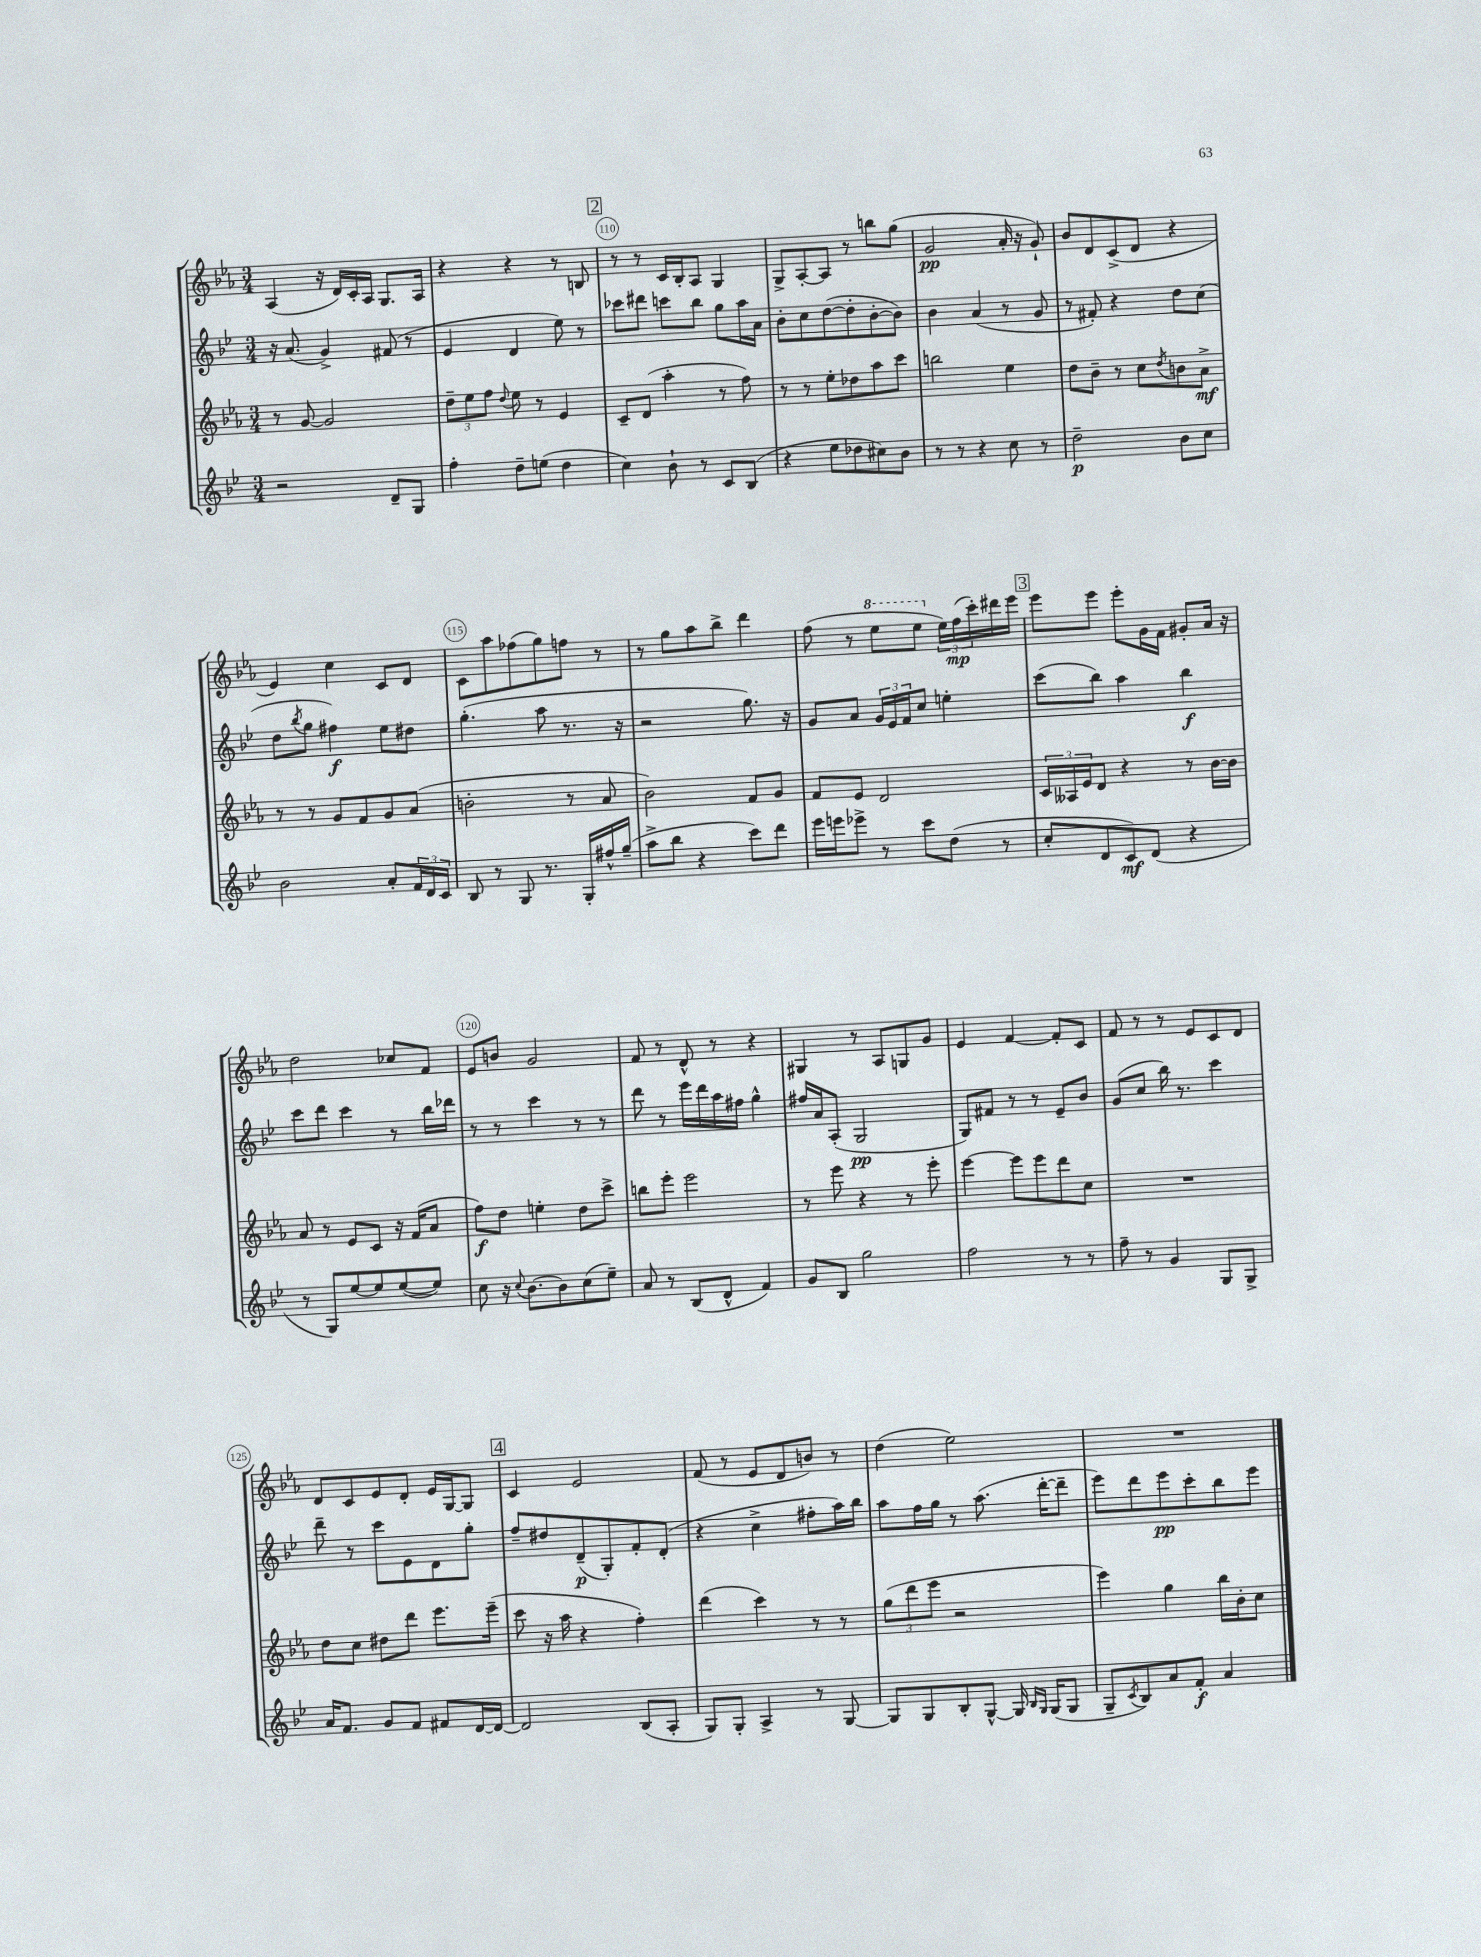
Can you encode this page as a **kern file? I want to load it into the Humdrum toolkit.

**kern	**kern	**kern	**kern
*staff4	*staff3	*staff2	*staff1
*clefG2	*clefG2	*clefG2	*clefG2
*k[b-e-]	*k[b-e-a-]	*k[b-e-]	*k[b-e-a-]
*M3/4	*M3/4	*M3/4	*M3/4
2r	8r	16r	(4A-
.	.	(8.a	.
.	[8g	.	.
.	2g]	4g^)	16r
.	.	.	16d)
.	.	.	16c'
.	.	.	16A-
8d~	.	(8f#	8.G
8G	.	8r	.
.	.	.	16A-
=	=	=	=
4ff'	12dd~	4e-	4r
.	12ee-	.	.
.	12ff	.	.
.	8qqdd	.	.
8dd~	8ee-	4d	4r
(8ee	8r	.	.
4dd	4e-	8ee-)	8r
.	.	8r	8B
=	=	=	=
4cc)	8c~	8ccc-	8r
.	(8d	8ddd#	8r
8b-`	4aa-'	8ccc	16c
.	.	.	16B-'
8r	.	8bb-	8A-
8c	8r	8gg	4G
(8B-	8ff)	16aa	.
.	.	16a	.
=	=	=	=
4r	8r	8b-'	8G^
.	8r	8cc	[8A-'
8ee-	8ee-'	([8dd	8A-]
8dd-	8dd-	8dd']	8r
8cc#)	8aa-	[8b-'	8bb
8b-	8ccc	8b-])	(8gg
=	=	=	=
8r	2bb	4b-	2g
8r	.	.	.
4r	.	(4a	.
8cc	4ee-	8r	16a-'
.	.	.	16r
8r	.	8g	8g`)
=	=	=	=
2dd~	8dd	8r	8b-
.	8b-~	8f#')	8d
.	8r	4r	(8c^
.	8cc	.	8d
.	8qdd	.	.
8b-	8b	8dd	4r
8cc	8a-^	(8cc	.
=	=	=	=
2b-	8r	8dd	4e-)
.	.	8qbb-	.
.	8r	8gg	.
.	8g	4ff#)	4cc
.	8f	.	.
8a'	8g	8ee-	8c
24f	(8a-	8dd#	8d
24d	.	.	.
24c	.	.	.
=	=	=	=
8B-	2b'	(4.gg'	8c
8r	.	.	8aa-
8G	.	.	(8ff-
8.r	.	8aa	8gg)
.	8r	8.r	8ff
16G'	.	.	.
16ff#^^	8a-	.	8r
(16gg~	.	16r	.
=	=	=	=
8aa^	2b-)	2r	8r
8bb-	.	.	8gg
4r	.	.	8aa-
.	.	.	8bb-^
8ccc)	8f	8.gg)	4ddd
8ddd	8g	.	.
.	.	16r	.
=	=	=	=
16eee-	8f	8g	(8ff
16eee	.	.	.
8eee-^	8e-	8a	8r
8r	2d	24g	8eee-
.	.	24e-	.
.	.	24f	.
8ccc	.	8cc	8eee-
(8dd	.	4ee'	24ee-)
.	.	.	(24ff
.	.	.	24ccc')
8r	.	.	16ddd#
.	.	.	16eee-
=	=	=	=
8cc'	24c	(8ccc	8eee-
.	24A--	.	.
.	24e-	.	.
8d	8d	8bb-)	8eee-
8c)	4r	4aa	8eee-'
(8d	.	.	16g
.	.	.	16f
4r	8r	4bb-	8g#'
.	[16b-	.	16a-
.	16b-]	.	16r
=	=	=	=
8r	8a-	8ccc	2dd
8G)	8r	8ddd	.
[8ee-	8e-	4ccc	.
8ee-]	8c	.	.
([8ee-	16r	8r	8cc-
.	(16f	.	.
8ee-])	8a-	16bb-	8f
.	.	16ddd-	.
=	=	=	=
8cc	8ff)	8r	8e-
16r	8dd	8r	8b
8qqcc	.	.	.
[8.b-	.	.	.
.	4ee'	4ccc	2g
8b-]	.	.	.
(8cc	8dd	8r	.
8ee-~)	8ccc^	8r	.
=	=	=	=
8a	8bb	8ddd	8f
8r	8eee-'	8r	8r
(8B-	2eee-	16eee-	8d^^
.	.	16ddd	.
8d^^	.	16aa	8r
.	.	16ff#	.
4f)	.	4gg^^	4r
=	=	=	=
8g	8r	16ff#	4G#
.	.	16a	.
8B-	8eee-	(8A'	.
2gg	4r	2G	8r
.	.	.	8A-
.	8r	.	8G
.	8eee-'	.	8g
=	=	=	=
2ff	[4eee-	8G)	4e-
.	.	8f#	.
.	8eee-]	8r	[4f
.	8eee-	8r	.
8r	8ddd	8e-~	8f']
8r	8cc	8b-	8c
=	=	=	=
8ff~	2.r	(8g	8f
8r	.	8cc	8r
4g	.	16bb-)	8r
.	.	8.r	.
.	.	.	8e-
8G	.	4ccc	8c
8G^	.	.	8d
=	=	=	=
16a	8dd	8ddd~	8d
8.f	.	.	.
.	8cc	8r	8c
8g	8dd#	8ccc	8e-
8f	8ddd	8e-	8d'
8f#	8.eee-	8d	16e-
.	.	.	[16G
[16d	.	8gg'	8G]
16d_	(16eee-~	.	.
=	=	=	=
2d]	8ccc	8ff~	4c
.	16r	8dd#	.
.	16aa-	.	.
.	4r	(8d~	2e-
.	.	8G')	.
(8B-	4ff')	8f'	.
8A'	.	(8d'	.
=	=	=	=
8G)	(4ddd	4r	(8f
8G'	.	.	8r
4A^	4ccc)	4cc^	8e-
.	.	.	8d
8r	8r	8ff#'	8b)
[8G	8r	16aa)	8r
.	.	16bb-	.
=	=	=	=
8G]	(12gg	8aa	(4dd
.	12ddd	.	.
8G	.	16ff	.
.	12eee-	.	.
.	.	16gg	.
8B-'	2r	8r	2ee-)
[8G^^	.	(8.aa	.
16G]	.	.	.
16qqB-	.	.	.
16qqG	.	.	.
(16G	.	[16ddd'	.
8G	.	8ddd~]	.
=	=	=	=
8G~	4eee-)	8eee-)	2.r
8qc	.	.	.
8B-)	.	8ddd	.
8a	4gg	8eee-	.
8f'	.	8ccc'	.
4a	16bb-	8bb-	.
.	16b-'	.	.
.	8cc	8eee-	.
==	==	==	==
*-	*-	*-	*-
